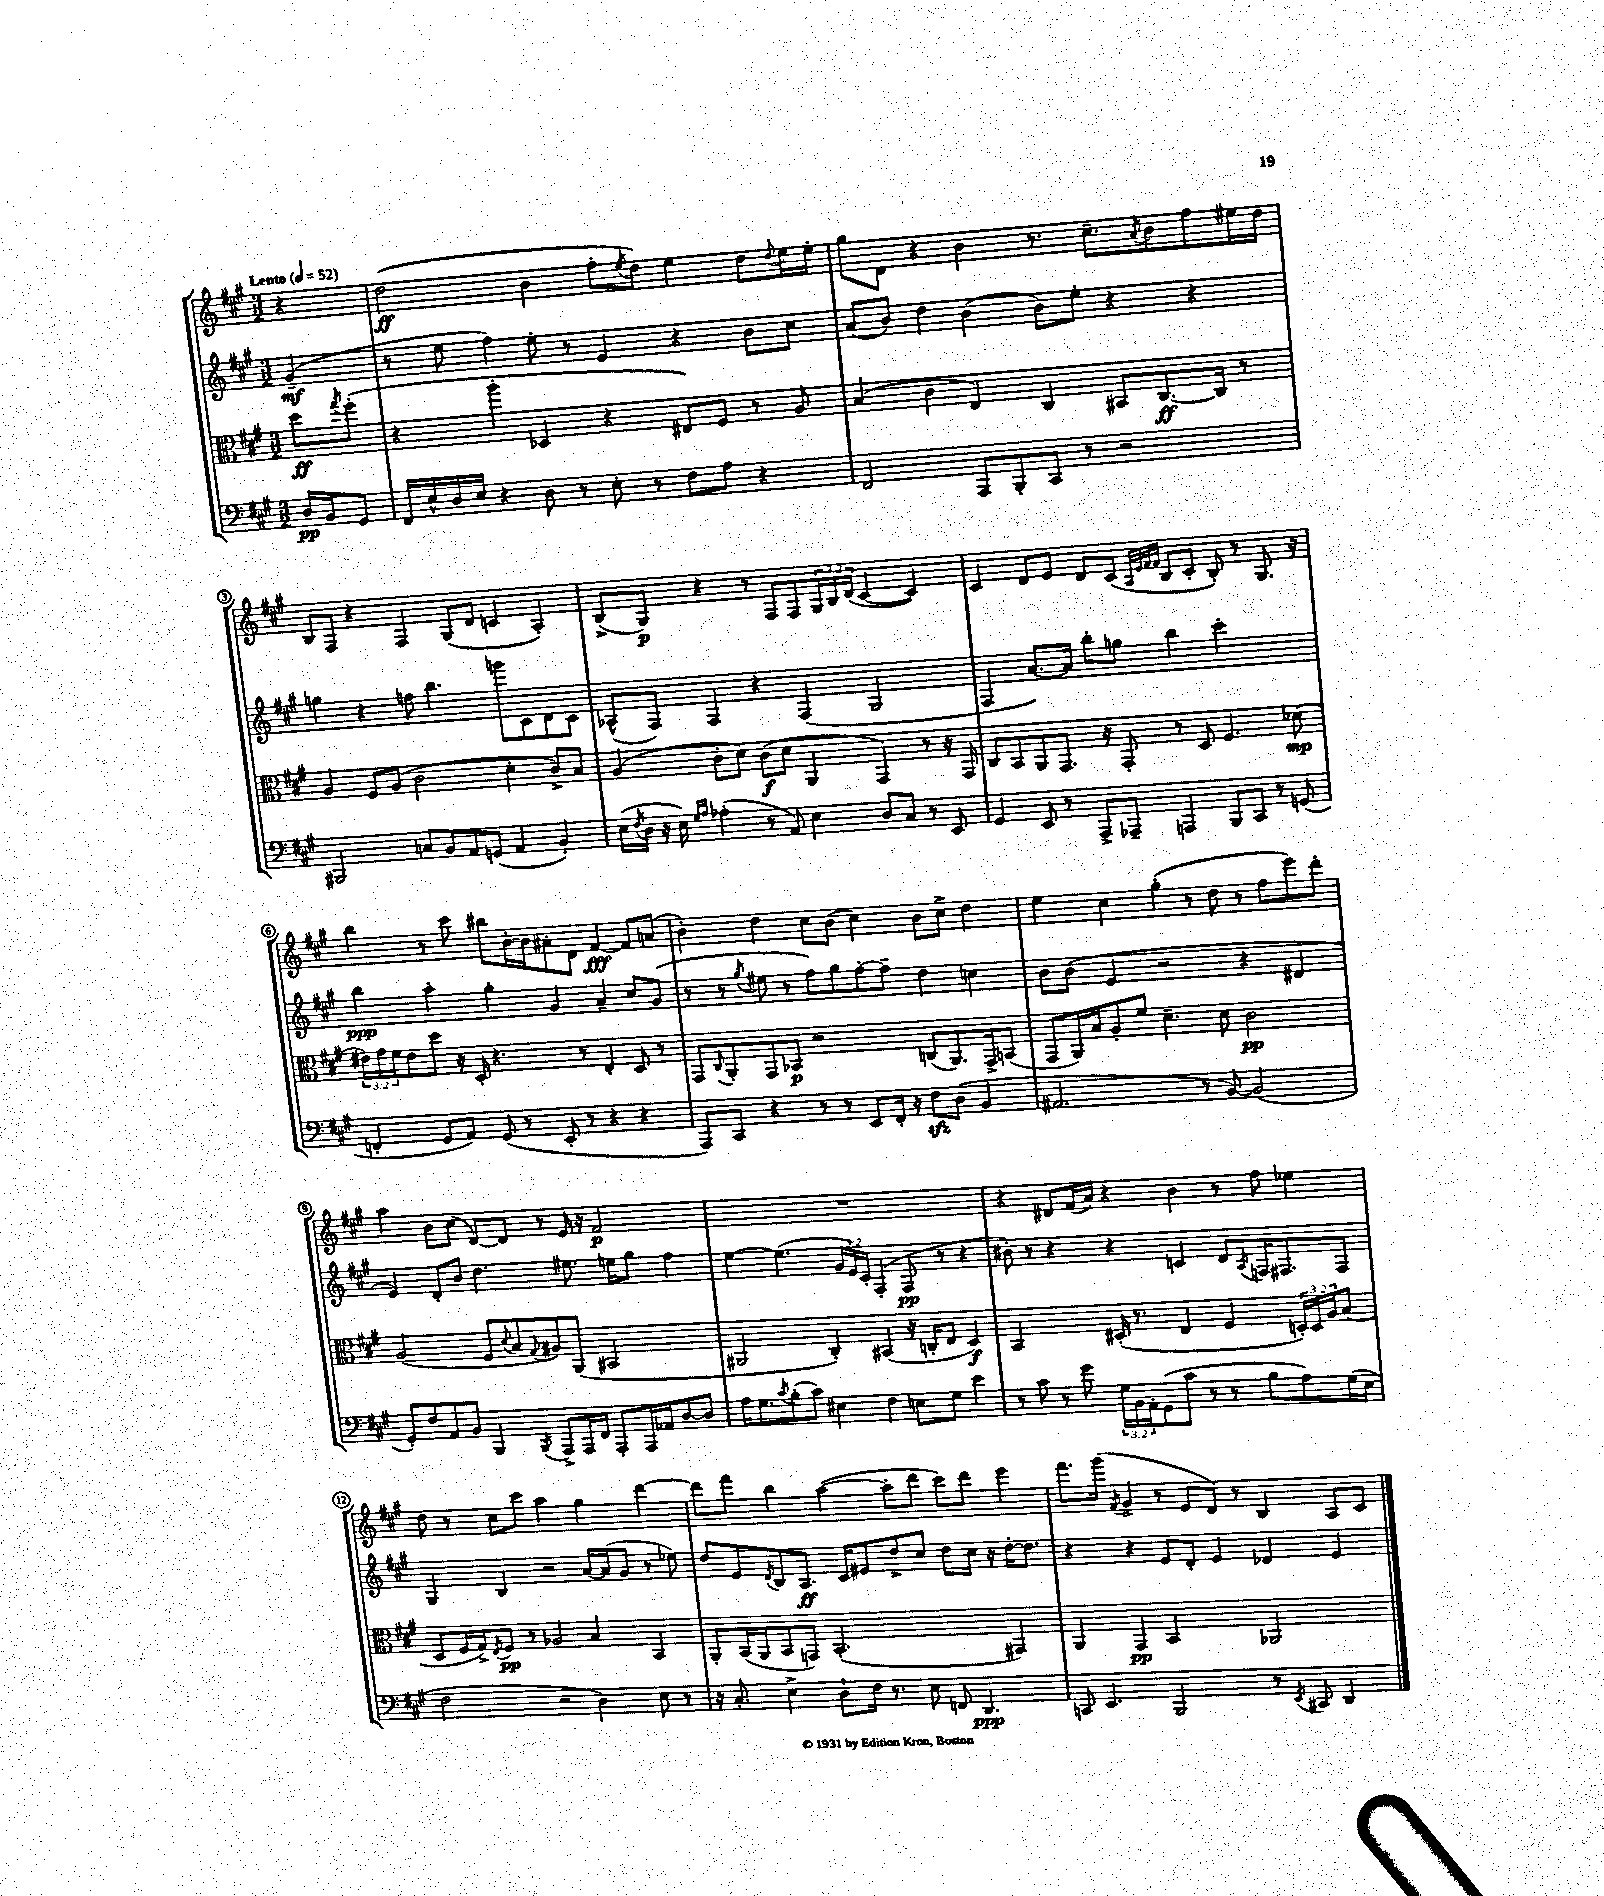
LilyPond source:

<<
\new StaffGroup <<
\new Staff = "s0" {
    \clef treble \key a \major \numericTimeSignature \time 3/2 \override Staff.TupletNumber.text = #tuplet-number::calc-fraction-text \partial 4 \tempo "Lento" 4 = 52
    r4 |
    d''2\ff( b'4 fis''8-. \acciaccatura { e''8 } d''8) e''4 d''8 \appoggiatura { d''8 } e''16 e''16-. |
    gis''8 d'8 r4 b'4 r8. cis''8.-- \acciaccatura { a'8 } b'8 fis''8 eis''16 d''16 |
    b8 fis8 r4 fis4 gis8( d'8 c'4 a4-.) |
    b8->( gis8\p) r4 r8 fis8 fis8 \tuplet 3/2 { gis16 b16 d'16( } cis'4~ cis'4) |
    cis'4 d'8 e'8 d'8 cis'8( \grace { a32 e'32 fis'32 fis'32 } b8 cis'8-. b8-.) r8 gis8. r16 |
    b''4 r8 cis'''8 bis''8 b'16~-. b'16 ais'8-. d'8 fis'4~\fff fis'8 a'8( |
    b'4-.) d''4 cis''8 b'8( cis''4) b'8 cis''8-> d''4 |
    e''4 cis''4 gis''4-.( r8 d''8 r8 fis''8 e'''8) d'''8-. |
    a''4 b'8 cis''8( d'8~) d'8 r8 e'16 r16 fis'2\p |
    R1. |
    r4 dis'8 fis'16( a'16) r4 b'4 r8 fis''8 ees''4 |
    d''8 r8 cis''8 cis'''8 a''2 gis''4 d'''4~ |
    d'''8 fis'''8 b''4 a''4~( a''8-. d'''8 cis'''8) d'''8 e'''4 |
    fis'''8. gis'''16( \acciaccatura { fis'8 } gis'4-> r8 e'8 d'8) r8 b4 a8 cis'8 \bar "|." |
}
\new Staff = "s1" {
    \clef treble \key a \major \numericTimeSignature \time 3/2 \override Staff.TupletNumber.text = #tuplet-number::calc-fraction-text \partial 4
    gis'4--\mf( |
    r8 e''8 fis''4) e''8-. r8 e'4 r4 b'8 cis''8 |
    a'8( b'8) d''4 b'4( b'8) e''8-. r4 r4 |
    g''4 r4 f''8 b''4. g'''8 cis'8 d'8 cis'8 |
    aes8-^( fis8) fis4 r4 fis4( gis2 |
    fis4 a'8.~) a'16 b''8-. g''8 b''4 cis'''2-. |
    b''4\ppp a''4-. gis''4-. gis'4 a'4-- cis''8 gis'8( |
    r8 r8 \acciaccatura { gis''8 } eis''8 r8 fis''8) gis''8 fis''8~-. fis''8-- d''4 c''4 |
    b'8 b'8( e'4 r2 r4 dis'4 |
    e'4) d'8-. b'8 d''4. eis''8. e''16 gis''8 fis''4 |
    e''4~ e''4.( \tuplet 3/2 { gis'16 e'16) cis'16-. } fis4-.( fis8\pp r8 r4 |
    bis'8-.) r8 r4 r4 c'4 d'8 \acciaccatura { a8 } f16 fis8. fis8 |
    gis4 b4 r2 a'16~ a'16( gis'8 r8 ees''8) |
    d''8 e'8 \acciaccatura { d'8 } b8 a8.\ff cis'16 eis'8 d''8-> cis''8 d''8 cis''16 r16 d''16~-. d''8. |
    r4 r4 e'8 d'8-. e'4 des'4 e'4 \bar "|." |
}
\new Staff = "s2" {
    \clef alto \key a \major \numericTimeSignature \time 3/2 \override Staff.TupletNumber.text = #tuplet-number::calc-fraction-text \partial 4
    d''8\ff \acciaccatura { gis''8 } fis''8-.( |
    r4 a''4-. des4 r4 eis8) fis8 r8 a8 |
    b4( cis'4 e4) cis4 bis,8 cis8.~\ff cis16 r8 |
    a4 fis8 a8( cis'2 d'4-. cis'8->) b8 |
    a4( cis'8-. d'8) cis'8\f( d'8 a,4 gis,4) r8 r16 gis,16 |
    cis8 b,8 a,8 gis,8. r16 gis,8-. r8 d8 fis4. des'8\mp( |
    \tuplet 3/2 { eis'16) gis'16 fis'16 } eis'8 d''8 r16 d16-. r4. r8 e4-. d8 r8 |
    gis,8 \appoggiatura { cis8 } a,8-. gis,8 bes,8\p r2 c8( a,8.) gis,16-> b,8( |
    gis,8 a,16) b16 a8-. fis'8 d'4.-- d'8 cis'2\pp |
    a2( fis8 \appoggiatura { d'8 } b8 \appoggiatura { gis8 } ais8) a,8( bis,2 |
    ais,2 cis4-.) bis,4( r16 c16-. e8 d4\f) |
    b,2 dis16-.( r8. e4 fis4 \tuplet 3/2 { d16-.) d16 a16 } b8( |
    d8 fis16 gis16->) \acciaccatura { e8 } fis8\pp r8 aes2 b4 b,4 |
    a,8-. b,16( a,16 b,8 g,8) b,2.-.( gis,4) |
    a,4 gis,4\pp b,2 aes,2 \bar "|." |
}
\new Staff = "s3" {
    \clef bass \key a \major \numericTimeSignature \time 3/2 \override Staff.TupletNumber.text = #tuplet-number::calc-fraction-text \partial 4
    d16\pp b,16 gis,8 |
    fis,16 e16-^ d16 e16 r4 d8 r8 e8-. r8 fis8 a8 r4 |
    fis,2 a,,8 b,,8-. cis,8 r8 r2 |
    bis,,2 c8 b,8 a,8 g,8( a,4 b,4-.) |
    e16( \acciaccatura { fis8 } d16 r16 e16) \grace { gis16 a16 } aes4-.( r8 a,8) e4 d8 cis8 r8 e,8 |
    gis,4 e,8 r8 a,,8-> aes,,8-- a,,4 b,,8 cis,8 r8 g,8( |
    f,4-. gis,8 a,8) gis,8( r8 e,8-. r8 r4 r4 |
    a,,8) cis,8 r4 r8 r8 e,8 fis,16-. r16 fis8\sfz d8( b,4 |
    ais,2. r8 b,8~) b,2( |
    gis,8-.) fis8 a,8 b,8 b,,4 \acciaccatura { b,,8 } a,,8-> a,,16 fis,16 a,,8-. a,,16 aes,16 d8~ d8 |
    a16 gis8. \acciaccatura { cis'8 } b8-.( cis'8) eis4 fis4 e8 gis8 e'4 |
    r8 cis'8 r8 gis'8 \tuplet 3/2 { gis16 b,16 a,16-. } gis,8( cis'8 r8 r8 b8 a8) gis16( e16 |
    fis2 r2 d4) e8 r8 |
    r16 cis8.-. e4-> d8-! fis16 r8. e8 f,8 d,4.\ppp |
    c,8 e,4. b,,2 r8 \acciaccatura { e,8 } cis,8 d,4 \bar "|." |
}
>>
>>
\layout { \context { \Score \override BarNumber.stencil = #(make-stencil-circler 0.1 0.3 ly:text-interface::print) } }
